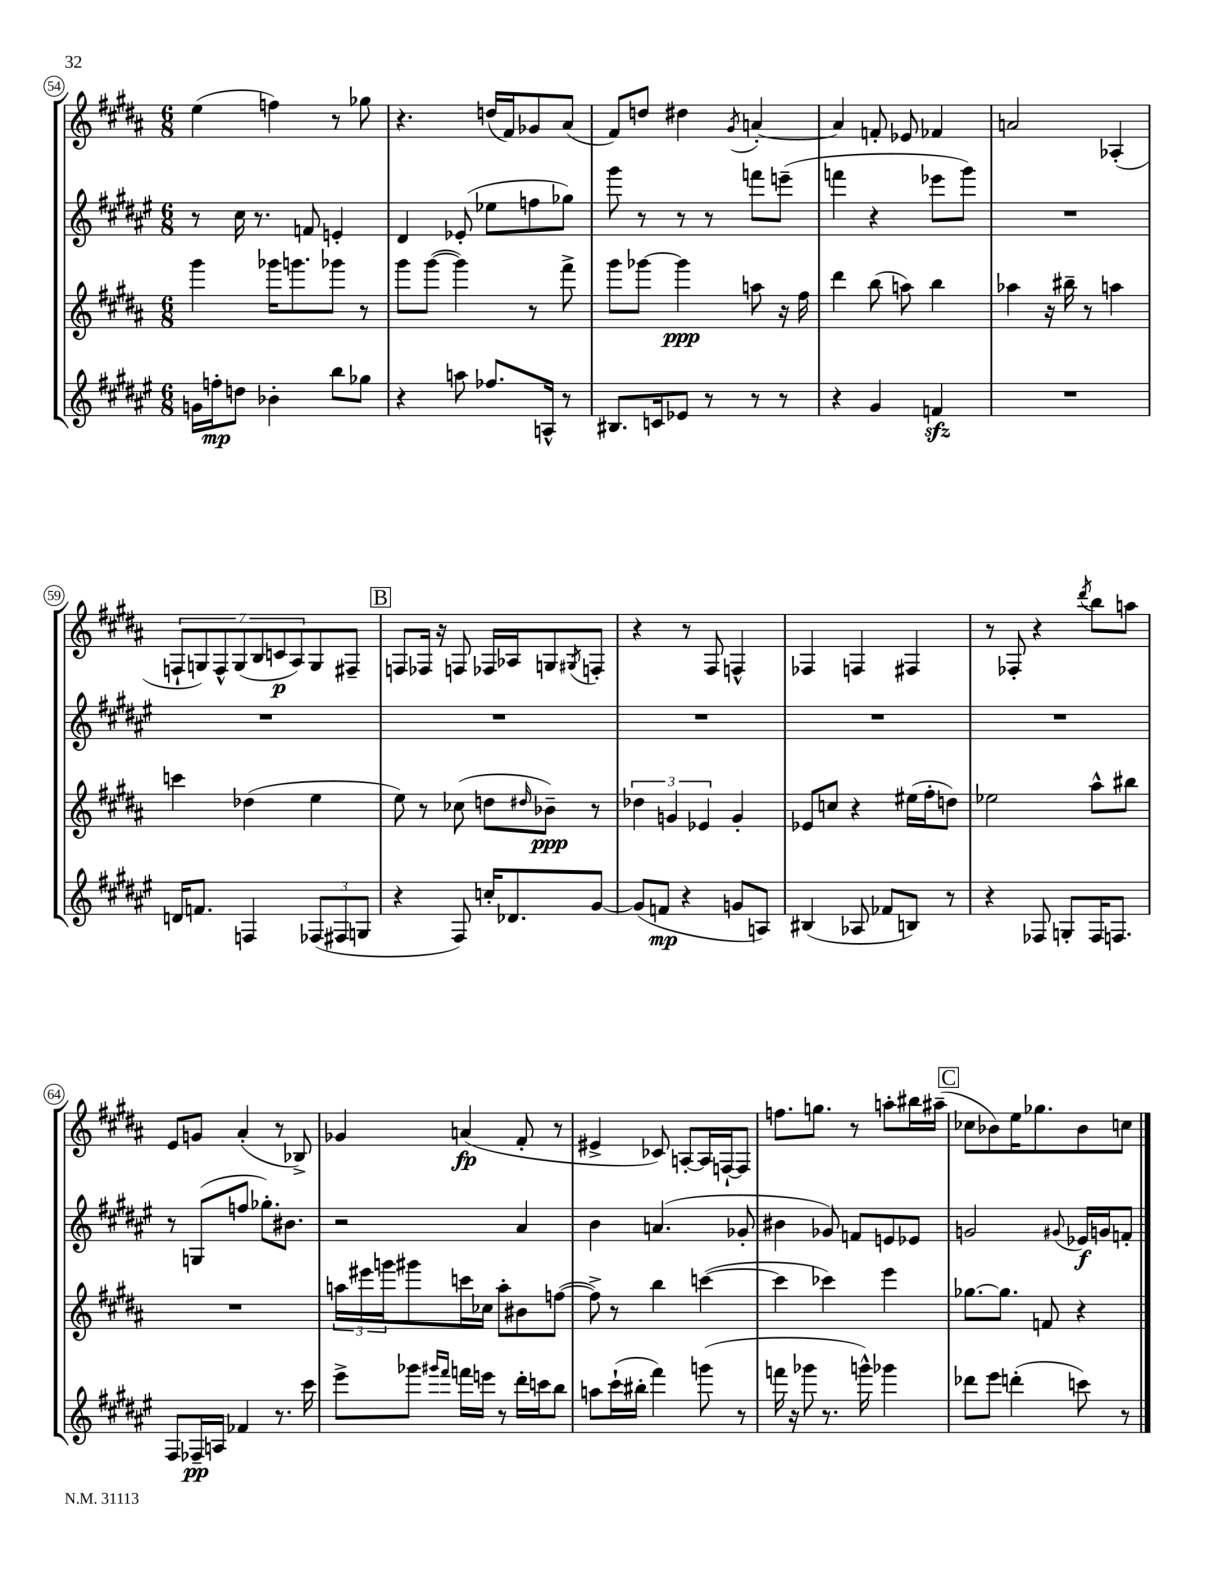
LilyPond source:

<<
\new StaffGroup <<
\new Staff = "s0" {
    \clef treble \key b \major \numericTimeSignature \time 6/8
    e''4( f''4) r8 ges''8 |
    r4. d''16( fis'16) ges'8 ais'8( |
    fis'8) d''8 dis''4 \acciaccatura { gis'8 } a'4~-. |
    a'4 f'8-. ees'8 fes'4 |
    a'2 aes4-.( |
    \tuplet 7/4 { f8-! g8) f8-^ g8( b8 c'8\p ais8) } g8 fis8-- |
    \mark \markup { \box "B" } f8 fes16 r16 f8 fes16 aes16 g8 \acciaccatura { gis8 } f8-. |
    r4 r8 fis8 f4-^ |
    fes4 f4 fis4 |
    r8 fes8-. r4 \acciaccatura { dis'''8 } b''8 a''8 |
    e'8 g'8 ais'4-.( r8 bes8->) |
    ges'4 a'4\fp( fis'8-. r8 |
    eis'4-> ces'8) a8~-. a16 f16~-! f8 |
    f''8. g''8. r8 a''8-. bis''16 ais''16--( |
    \mark \markup { \box "C" } ces''8 bes'8) e''16 ges''8. bes'8 c''8 \bar "|." |
}
\new Staff = "s1" {
    \clef treble \key fis \major \numericTimeSignature \time 6/8
    r8 cis''16 r8. f'8 e'4-. |
    dis'4 ees'8-.( ees''8 f''8 ges''8) |
    gis'''8 r8 r8 r8 f'''8 e'''8--( |
    f'''4 r4 ees'''8 gis'''8) |
    R2. |
    R2. |
    \mark \markup { \box "B" } R2. |
    R2. |
    R2. |
    R2. |
    r8 g8( f''8 ges''8.-.) bis'8. |
    r2 ais'4 |
    b'4 a'4.( ges'8-. |
    bis'4 ges'8) f'8 e'8 ees'8 |
    \mark \markup { \box "C" } g'2 \appoggiatura { gis'8 } ees'16\f g'16 f'8-. \bar "|." |
}
\new Staff = "s2" {
    \clef treble \key b \major \numericTimeSignature \time 6/8
    gis'''4 ges'''16 g'''8. ges'''8 r8 |
    gis'''8 gis'''8~( gis'''4) r8 fis'''8-> |
    gis'''8 ges'''8~ ges'''4\ppp a''8 r16 fis''16 |
    dis'''4 b''8( a''8) b''4 |
    aes''4 r16 bis''16-- r8 a''4 |
    c'''4 des''4( e''4 |
    \mark \markup { \box "B" } e''8) r8 ces''8( d''8 \grace { dis''16 } bes'8--\ppp) r8 |
    \tuplet 3/2 { des''4 g'4 ees'4 } g'4-. |
    ees'8 c''8 r4 eis''16( fis''16-. d''8) |
    ees''2 ais''8-^ bis''8 |
    R2. |
    \tuplet 3/2 { a''16 eis'''16 g'''16 } gis'''8 c'''16 ces''16 a''8-. bis'8 f''8~( |
    f''8->) r8 b''4 c'''4~( |
    c'''4 ces'''4) e'''4 |
    \mark \markup { \box "C" } ges''8.~ ges''8. f'8 r4 \bar "|." |
}
\new Staff = "s3" {
    \clef treble \key fis \major \numericTimeSignature \time 6/8
    g'16 f''16-.\mp d''8 bes'4-. b''8 ges''8 |
    r4 a''8 fes''8. a16-^ r8 |
    bis8. c'16 ees'8 r8 r8 r8 |
    r4 gis'4 f'4\sfz |
    R2. |
    d'16 f'8. f4 \tuplet 3/2 { fes8( fis8 g8 } |
    \mark \markup { \box "B" } r4 fis8) c''16-. des'8. gis'8~ |
    gis'8( f'8\mp r4 g'8 a8) |
    bis4( aes8 fes'8 b8) r8 |
    r4 fes8 g8-. fes16 f8. |
    fis8 fes16--\pp a16 fes'4 r8. cis'''16 |
    eis'''8-> ges'''8 \grace { gis'''16 fis'''16 } f'''16 e'''16 r8 dis'''16-. c'''16 b''8 |
    a''8 cis'''16-!( bis''16-. fis'''4) g'''8( r8 |
    f'''16 r16 ges'''8 r8. g'''16-^) ges'''4 |
    \mark \markup { \box "C" } des'''8 eis'''8 d'''4-.( c'''8) r8 \bar "|." |
}
>>
>>
\layout { \context { \Score currentBarNumber = #54 \override BarNumber.stencil = #(make-stencil-circler 0.1 0.3 ly:text-interface::print) } }
